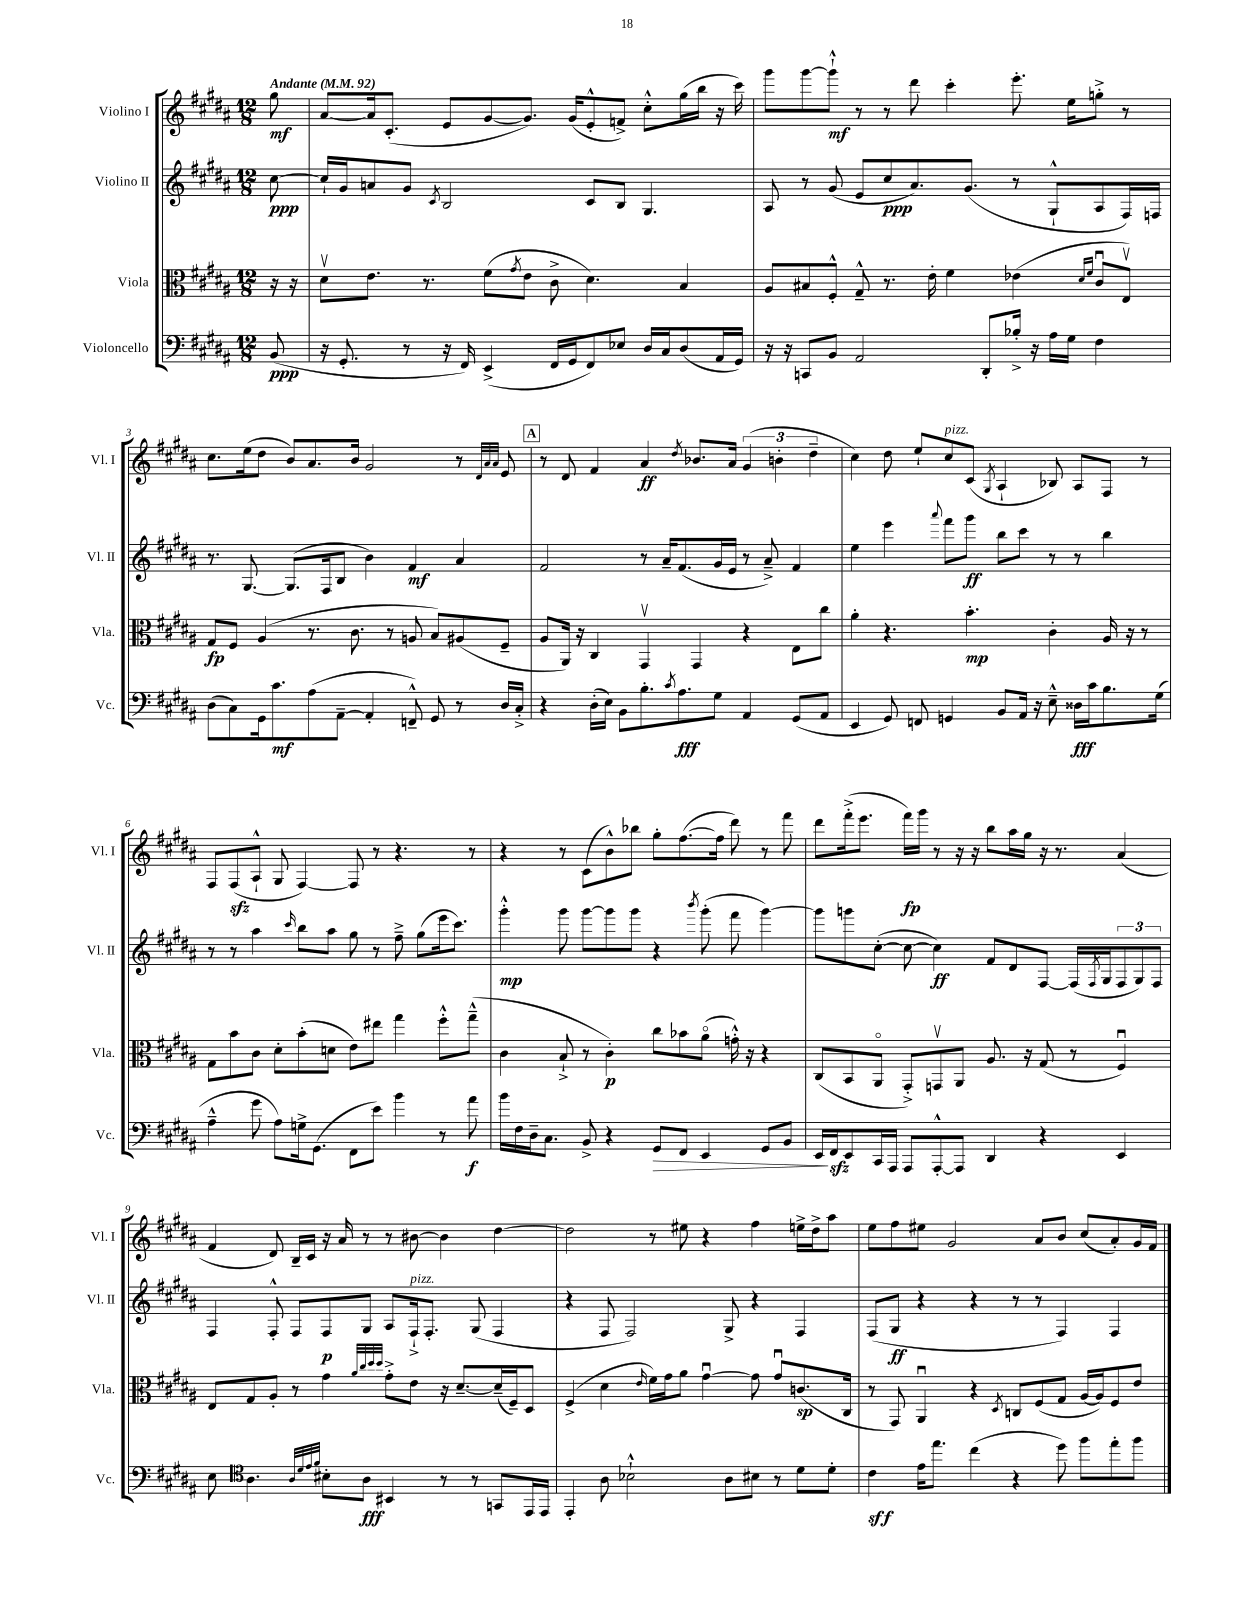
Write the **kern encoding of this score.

**kern	**dynam	**kern	**dynam	**kern	**dynam	**kern	**dynam
*part4	*part4	*part3	*part3	*part2	*part2	*part1	*part1
*staff4	*staff4	*staff3	*staff3	*staff2	*staff2	*staff1	*staff1
*I"Violoncello	*	*I"Viola	*	*I"Violino II	*	*I"Violino I	*
*I'Vc.	*	*I'Vla.	*	*I'Vl. II	*	*I'Vl. I	*
*clefF4	*	*clefC3	*	*clefG2	*	*clefG2	*
*k[f#c#g#d#a#]	*	*k[f#c#g#d#a#]	*	*k[f#c#g#d#a#]	*	*k[f#c#g#d#a#]	*
*M12/8	*	*M12/8	*	*M12/8	*	*M12/8	*
*MM92	*	*MM92	*	*MM92	*	*MM92	*
=	=	=	=	=	=	=	=
!	!	!	!	!	!	!LO:TX:a:B:t=Andante	!
(8BB/	ppp	16r	.	[8cc#\	ppp	8gg#\	mf
.	.	16r	.	.	.	.	.
=1	=1	=1	=1	=1	=1	=1	=1
16r	.	8d#v\L	.	16cc#`/LL]	.	[8a#/L	.
8.GG#'/	.	.	.	16g#/J	.	.	.
.	.	8.e\J	.	8an/	.	16a#/k]	.
.	.	.	.	.	.	(8.c#'/J	.
8r	.	.	.	8g#/J	.	.	.
.	.	8.r	.	.	.	.	.
.	.	.	.	8qc#/	.	.	.
16r	.	.	.	2B/	.	8e/L	.
16FF#/)	.	.	.	.	.	.	.
(4EE^/	.	(8f#\L	.	.	.	[8g#/	.
.	.	8qg#/	.	.	.	.	.
.	.	8e\J	.	.	.	8.g#/J])	.
16FF#/LL	.	8c#^\	.	.	.	.	.
16GG#/J	.	.	.	.	.	(16g#/KL	.
8FF#/)	.	4.d#\)	.	8c#/L	.	8e'^^/	.
8E-X/J	.	.	.	8B/J	.	8fn^/J)	.
16D#/LL	.	.	.	4.G#/	.	8cc#'^^\L	.
16C#/J	.	.	.	.	.	.	.
(8D#/	.	4B/	.	.	.	(16gg#\L	.
.	.	.	.	.	.	16bb\JJ	.
16AA#/L	.	.	.	.	.	16r	.
16GG#/JJ)	.	.	.	.	.	16ccc#\)	.
=2	=2	=2	=2	=2	=2	=2	=2
16r	.	8A#/L	.	8A#/	.	8ggg#\L	.
16r	.	.	.	.	.	.	.
8CCn/L	.	8B#X/	.	8r	.	[8ggg#\	.
8BB/J	.	8F#'^^/J	.	(8g#/	.	8ggg#`^^\J]	mf
2AA#/	.	8G#~^^/	.	8e/L	.	8r	.
.	.	8.r	.	8cc#/	ppp	8r	.
.	.	.	.	8.a#/)	.	8ddd#\	.
.	.	16e'\	.	.	.	.	.
.	.	4f#\	.	.	.	4ccc#'\	.
.	.	.	.	(8.g#/J	.	.	.
8DD#'/L	.	.	.	.	.	.	.
16B-X'^/Jk	.	(4e-X\	.	8r	.	8.eee'\	.
16r	.	.	.	.	.	.	.
16A#\LL	.	.	.	8G#`^^/L	.	.	.
16G#\JJ	.	.	.	.	.	16ee\KL	.
.	.	16qqd#/LL	.	.	.	.	.
.	.	16qqf#/JJ	.	.	.	.	.
4F#\	.	8c#u/L	.	8A#/	.	8ggn'^\J	.
.	.	8Ev/J)	.	16F#/L)	.	8r	.
.	.	.	.	16Fn/JJ	.	.	.
!!LO:LB:g=z
=3	=3	=3	=3	=3	=3	=3	=3
(8D#\L	.	8G#/L	fp	8.r	.	8.cc#\L	.
8C#\)	.	8F#/J	.	.	.	.	.
.	.	.	.	[8.G#/	.	(16ee\k	.
16GG#\k	.	(4A#/	.	.	.	8dd#\J	.
8.c#\	mf	.	.	.	.	.	.
.	.	.	.	(8.G#/L]	.	8b/L)	.
(8A#\	.	8.r	.	.	.	8.a#/	.
.	.	.	.	16F#/k	.	.	.
[8AA#~\J	.	.	.	8B/J	.	.	.
.	.	8.c#\	.	.	.	16b/Jk	.
4AA#'/]	.	.	.	4b\)	.	2g#/	.
.	.	8r	.	.	.	.	.
8FFn~^^/)	.	8An/	.	4f#/	mf	.	.
8GG#/	.	8B/L)	.	.	.	.	.
8r	.	(8A#X/	.	4a#/	.	8r	.
.	.	.	.	.	.	32qqd#/LLL	.
.	.	.	.	.	.	32qqa#/	.
.	.	.	.	.	.	32qqa#/JJJ	.
16D#/LL	.	8F#~/J	.	.	.	8e/	.
16C#'^/JJ	.	.	.	.	.	.	.
!!LO:REH:place=s1:t=A
=4	=4	=4	=4	=4	=4	=4	=4
4r	.	8A#/L	.	2f#/	.	8r	.
.	.	16AA#/Jk)	.	.	.	8d#/	.
.	.	16r	.	.	.	.	.
(16D#'\LL	.	4C#/	.	.	.	4f#/	.
16E\JJ)	.	.	.	.	.	.	.
8BB\L	.	.	.	.	.	.	.
8.B'\	.	4GG#v/	.	8r	.	4a#/	ff
.	.	.	.	16a#~/KL	.	.	.
8qc#/	.	.	.	.	.	.	.
8.A#\	fff	.	.	(8.f#/	.	.	.
.	.	.	.	.	.	8qdd#/	.
.	.	4GG#/	.	.	.	8.b-X/L	.
8G#\J	.	.	.	16g#/L	.	.	.
.	.	.	.	16e/JJ	.	16a#/Jk	.
4AA#/	.	4r	.	8r	.	(6g#/	.
.	.	.	.	8a#~^/)	.	.	.
.	.	.	.	.	.	6bn'\	.
(8GG#/L	.	8E\L	.	4f#/	.	.	.
.	.	.	.	.	.	6dd#~\	.
8AA#/J	.	8cc#\J	.	.	.	.	.
=5	=5	=5	=5	=5	=5	=5	=5
4EE/	.	4a#'\	.	4ee\	.	4cc#\)	.
8GG#/)	.	4.r	.	4eee\	.	8dd#\	.
8FFn/	.	.	.	.	.	8ee`/L	.
.	.	.	.	8qqaaa#/	.	.	.
!	!	!	!	!	!	!LO:TX:a:i:t=pizz.	!
4GGn/	.	.	.	8fff#\L	.	8cc#/	.
.	.	4.b'\	mp	8ggg#\J	ff	(8c#/J	.
.	.	.	.	.	.	8qG#/	.
8BB/L	.	.	.	8bb\L	.	4A#`/	.
16AA#/Jk	.	.	.	8ccc#\J	.	.	.
16r	.	.	.	.	.	.	.
8E~^^\	.	4c#'\	.	8r	.	8B-X/)	.
16D##X\LL	fff	.	.	8r	.	8A#/L	.
16c#\J	.	.	.	.	.	.	.
8.B\	.	16A#/	.	4bb\	.	8F#/J	.
.	.	16r	.	.	.	.	.
.	.	8r	.	.	.	8r	.
(16G#\Jk	.	.	.	.	.	.	.
!!LO:LB:g=z
=6	=6	=6	=6	=6	=6	=6	=6
4A#~^^\	.	8G#\L	.	8r	.	8F#/L	.
.	.	8b\	.	8r	.	(8F#zz/	.
8g#\	.	8c#\J	.	4aa#\	.	8A#`^^/J	.
8A#\L)	.	8d#'\L	.	.	.	8G#/	.
.	.	.	.	16qqccc#/	.	.	.
16Gn^\k	.	(8b'\	.	8bb\L	.	[4F#/)	.
(8.GG#\J	.	.	.	.	.	.	.
.	.	8dn\J	.	8aa#\J	.	.	.
8FF#\L	.	8e\L)	.	8gg#\	.	8F#/]	.
8e\J)	.	8ee#X\J	.	8r	.	8r	.
4b\	.	4gg#\	.	8ff#~^\	.	4.r	.
.	.	.	.	(8gg#\L	.	.	.
8r	.	8ff#'^^\L	.	16eee\k	.	.	.
.	.	.	.	8.ccc#\J)	.	.	.
8a#\	f	(8gg#~^^\J	.	.	.	8r	.
=7	=7	=7	=7	=7	=7	=7	=7
16b\LL	.	4c#\	.	4ggg#'^^\	mp	4r	.
16F#\	.	.	.	.	.	.	.
16D#~\J	.	.	.	.	.	.	.
8.C#\J	.	.	.	.	.	.	.
.	.	8B`^/	.	8ggg#\	.	8r	.
8BB^/	.	8r	.	[8ggg#\L	.	(8c#\L	.
4r	.	4c#'\)	p	8ggg#\]	.	8b^^\)	.
.	.	.	.	8ggg#\J	.	8bb-X\J	.
!	!LO:HP:b	!	!	!	!	!	!
8GG#/L	>	8cc#\L	.	4r	.	8gg#'\L	.
8FF#/J	.	8b-X\	.	.	.	([8.ff#\	.
.	.	.	.	8qbbb/	.	.	.
4EE/	.	(8a#\J	.	(8ggg#'\	.	.	.
.	.	.	.	.	.	16ff#\Jk]	.
.	.	16gn'^^\)	.	8fff#\	.	8ddd#\)	.
.	.	16r	.	.	.	.	.
8GG#/L	.	4r	.	[4ggg#\)	.	8r	.
8BB/J	.	.	.	.	.	8fff#\	.
=8	=8	=8	=8	=8	=8	=8	=8
16EE/LL	.	(8C#/L	.	8ggg#\L]	.	8ddd#\L	.
16FF#zz/J	]	.	.	.	.	.	.
8EE/	.	8BB/	.	8gggn\	.	(16fff#'^\k	.
.	.	.	.	.	.	8.eee\J	.
16CC#/L	.	8AA#/J	.	([8cc#'\J	.	.	.
16AAA#/JJ	.	.	.	.	.	.	.
8AAA#/L	.	8GG#'^/L)	.	8cc#\_	.	16fff#\LL)	fp
.	.	.	.	.	.	16ggg#\JJ	.
[8AAA#'^^/	.	8GGnv/	.	4cc#\])	ff	8r	.
8AAA#/J]	.	8AA#/J	.	.	.	16r	.
.	.	.	.	.	.	16r	.
4DD#/	.	8.A#/	.	8f#/L	.	8bb\L	.
.	.	.	.	8d#/	.	16aa#\L	.
.	.	16r	.	.	.	16gg#\JJ	.
4r	.	(8G#/	.	[8F#/J	.	16r	.
.	.	.	.	.	.	8.r	.
.	.	8r	.	(16F#/LL]	.	.	.
.	.	.	.	8qF#/	.	.	.
.	.	.	.	16G#/J	.	.	.
4EE/	.	4F#u/)	.	12F#/	.	(4a#/	.
.	.	.	.	12G#/)	.	.	.
.	.	.	.	12F#/J	.	.	.
!!LO:LB:g=z
=9	=9	=9	=9	=9	=9	=9	=9
8E\	.	8E/L	.	4F#/	.	4f#/	.
*clefC4	*	*	*	*	*	*	*
4.A#\	.	8G#/	.	.	.	.	.
.	.	8A#'/J	.	8F#'^^/	.	8d#/)	.
.	.	8r	.	8F#/L	.	16B~/LL	.
.	.	.	.	.	.	16c#/JJ	.
32qqA#/LLL	.	.	.	.	.	.	.
32qqd#/	.	.	.	.	.	.	.
32qqe/	.	.	.	.	.	.	.
32qqf#/JJJ	.	.	.	.	.	.	.
8B#X'\L	.	4g#\	.	8F#/	p	16r	.
.	.	.	.	.	.	16a#/	.
8A#\J	fff	.	.	8G#/J	.	8r	.
.	.	32qqa#/LLL	.	.	.	.	.
.	.	32qqcc#/	.	.	.	.	.
.	.	32qqdd#/	.	.	.	.	.
.	.	32qqdd#/JJJ	.	.	.	.	.
4BB#X/	.	8g#'^\L	.	8A#/L	.	8r	.
!	!	!	!	!LO:TX:a:i:t=pizz.	!	!	!
.	.	8e\J	.	16F#`^/k	.	[8b#X\	.
.	.	.	.	8.F#'/J	.	.	.
8r	.	16r	.	.	.	4b#\]	.
.	.	[8.d#~/L	.	.	.	.	.
8r	.	.	.	(8G#/	.	.	.
8GGn/L	.	(16d#~/L]	.	4F#/	.	[4dd#\	.
.	.	16F#~/J)	.	.	.	.	.
16EE/L	.	8D#/J	.	.	.	.	.
16EE/JJ	.	.	.	.	.	.	.
=10	=10	=10	=10	=10	=10	=10	=10
4EE'/	.	(4F#^/	.	4r	.	2dd#\]	.
8A#\	.	4d#\	.	8F#/	.	.	.
2B-X`^^\	.	.	.	2F#/)	.	.	.
.	.	16qqe/	.	.	.	.	.
.	.	16f#\LL)	.	.	.	8r	.
.	.	16g#\J	.	.	.	.	.
.	.	8a#\J	.	.	.	8ee#X\	.
.	.	[4g#u\	.	.	.	4r	.
8A#\L	.	.	.	8G#^/	.	.	.
8B#X\J	.	8g#\]	.	4r	.	4ff#\	.
8r	.	8g#u/L	.	.	.	.	.
8d#\L	.	(8.cn/	sp	4F#/	.	16een^\LL	.
.	.	.	.	.	.	16dd#^\J	.
8d#'\J	.	.	.	.	.	8aa#\J	.
.	.	16C#/Jk	.	.	.	.	.
=11	=11	=11	=11	=11	=11	=11	=11
4c#\	sff	8r	.	(8F#/L	.	8ee\L	.
.	.	8GG#/)	.	8G#/J	ff	8ff#\	.
16e\KL	.	4AA#u/	.	4r	.	8ee#X\J	.
8.ee\J	.	.	.	.	.	.	.
.	.	.	.	.	.	2g#/	.
(4cc#\	.	4r	.	4r	.	.	.
.	.	8qD#/	.	.	.	.	.
4r	.	8Cn/L	.	8r	.	.	.
.	.	(8F#/	.	8r	.	8a#/L	.
8dd#\)	.	8G#/J	.	4F#/)	.	8b/J	.
8ff#\L	.	[16A#/LL	.	.	.	(8cc#/L	.
.	.	16A#/J])	.	.	.	.	.
8ee'\	.	8F#/	.	4F#/	.	8a#'/)	.
8ff#\J	.	8e/J	.	.	.	16g#/L	.
.	.	.	.	.	.	16f#/JJ	.
==	==	==	==	==	==	==	==
*-	*-	*-	*-	*-	*-	*-	*-
